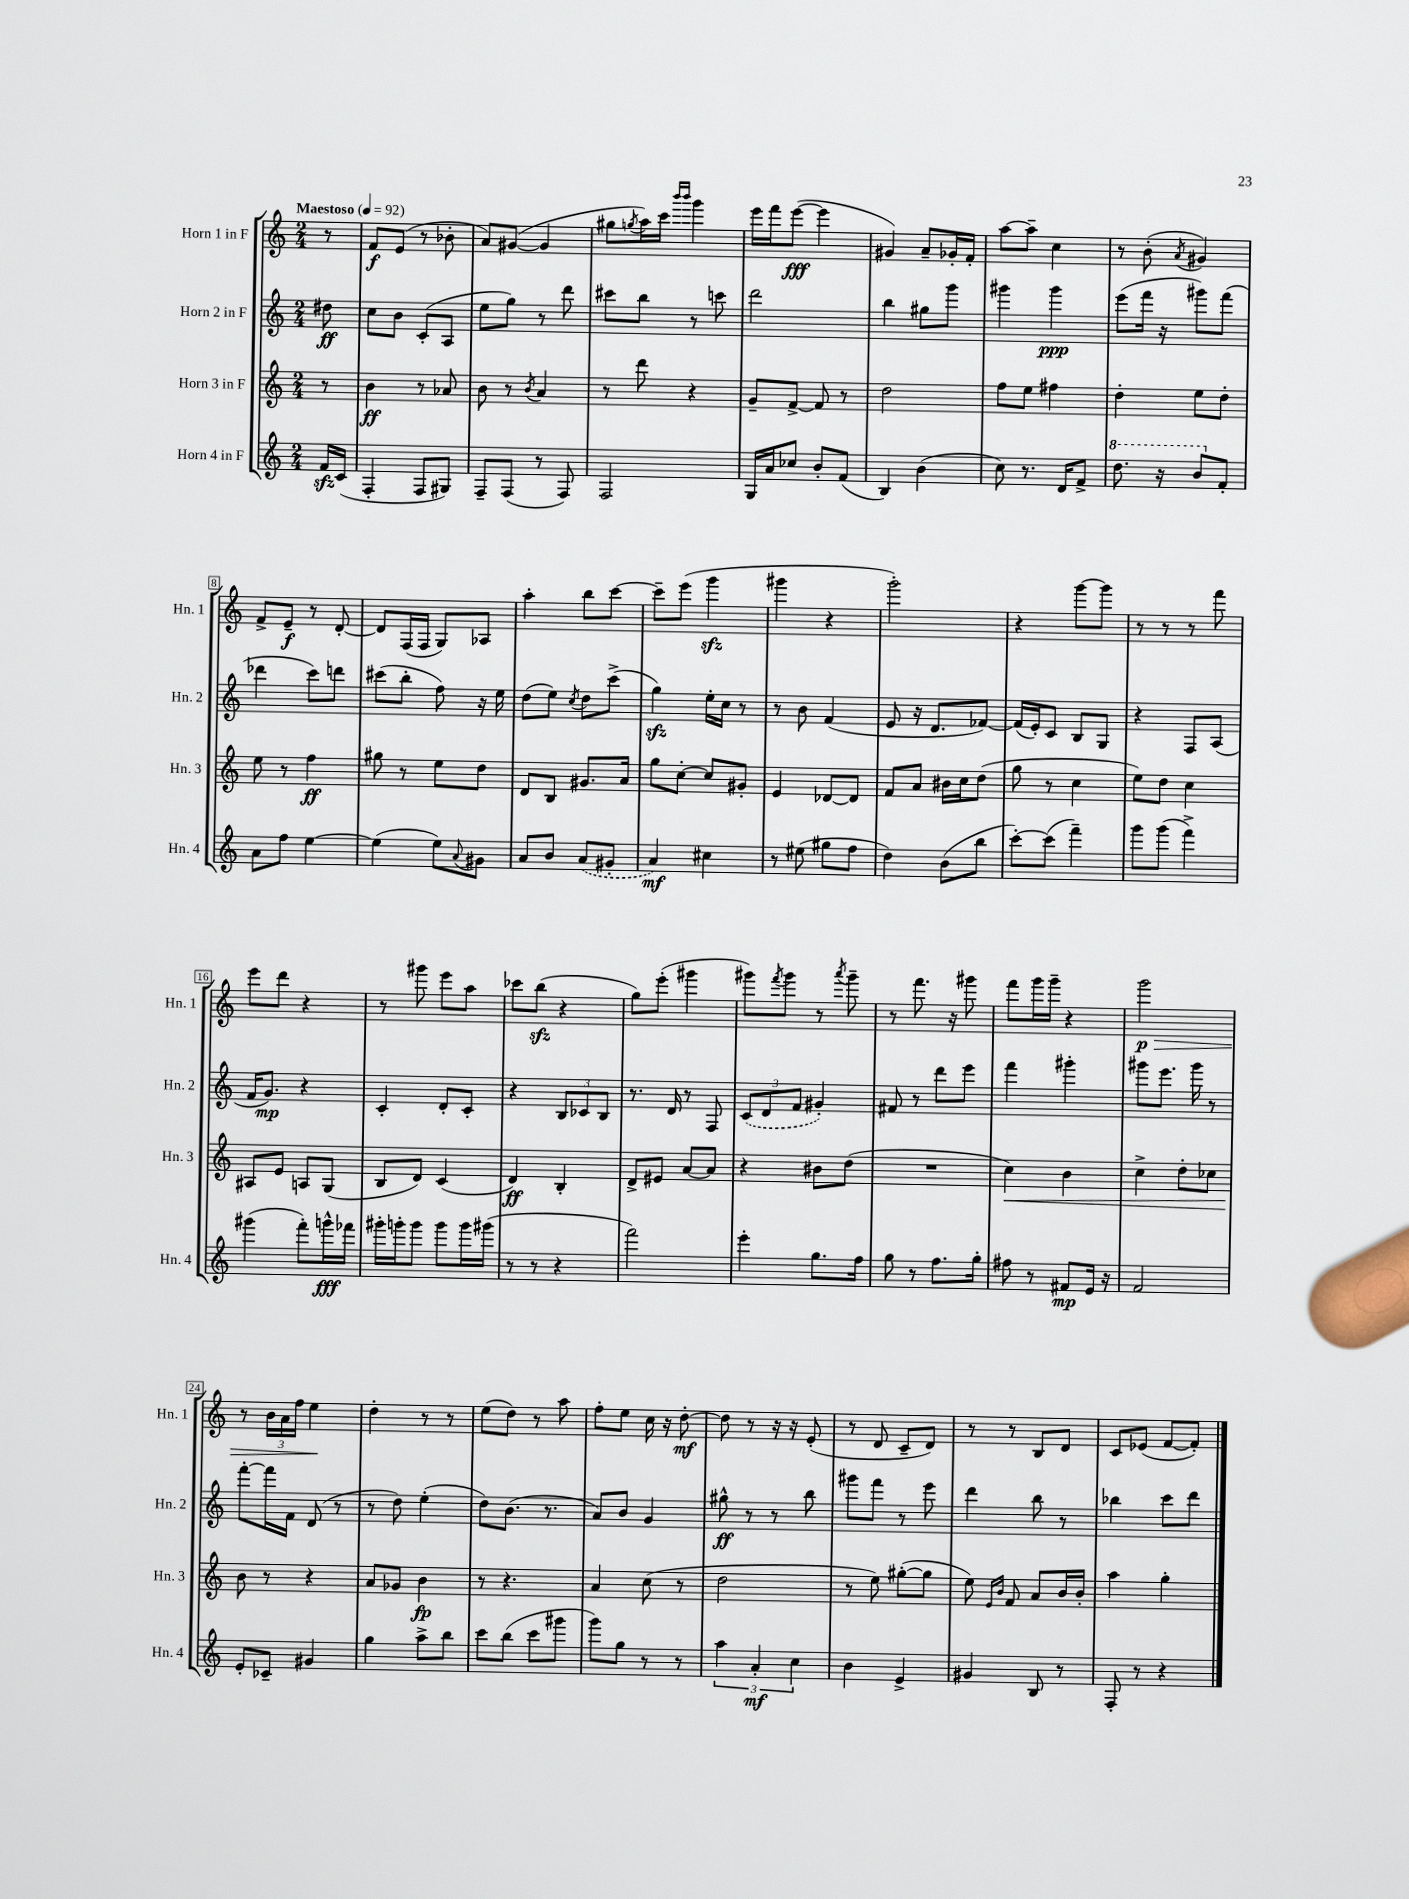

**kern	**kern	**kern	**kern
*staff4	*staff3	*staff2	*staff1
*clefG2	*clefG2	*clefG2	*clefG2
*k[]	*k[]	*k[]	*k[]
*M2/4	*M2/4	*M2/4	*M2/4
*MM92	*MM92	*MM92	*MM92
16f	8r	8dd#	8r
(16c	.	.	.
=	=	=	=
4F'	4b	8cc	8f
.	.	8b	(8e
8F	8r	(8c'	8r
8G#)	8a-	8A	8b-'
=	=	=	=
8F~	8b	8ee	8a)
(8F	8r	8gg)	([8g#
.	8qb	.	.
8r	4a	8r	4g#]
8F)	.	8ddd	.
=	=	=	=
2F	8r	8ccc#	8gg#
.	.	.	8qgg
.	8ddd	8bb	16aa)
.	.	.	16ccc
.	.	.	16qqbbb
.	.	.	16qqbbb
.	4r	8r	4ggg
.	.	8ccc	.
=	=	=	=
16G	8g~	2ddd	16eee
16a	.	.	16fff
8cc-	[8f^	.	([8eee
8b'	8f]	.	4eee]
(8f	8r	.	.
=	=	=	=
4B)	2dd	4bb	4g#)
(4b	.	8gg#	8a~
.	.	8ggg	16g-'
.	.	.	16f'
=	=	=	=
8cc)	8ff	4ggg#	[8aa
8.r	8ee	.	8aa~]
.	4ff#	4ggg#	4cc
16d	.	.	.
8f^	.	.	.
=	=	=	=
8.ddd	4dd'	(8eee	8r
.	.	16fff	(8b'
16r	.	16r	.
.	.	.	8qa
8bb	8ee	8ggg#)	4g#)
8f'	8dd'	(8fff	.
=	=	=	=
8a	8ee	4ddd-	8f^
8ff	8r	.	8e~
[4ee	4ff	8ccc)	8r
.	.	8ddd	[8d'
=	=	=	=
(4ee]	8gg#	(8ccc#	8d]
.	8r	8bb'	(16F
.	.	.	16F
8ee)	8ee	8ff)	8G)
8qqa	.	.	.
8g#	8dd	16r	8A-
.	.	16ee	.
=	=	=	=
8a	8d	(8dd	4aa'
8b	8B	8ee)	.
.	.	8qcc	.
(8a	8.g#	8dd	8bb
8g#'	.	(8ccc^	[8ccc
.	16a	.	.
=	=	=	=
4a)	8gg	4gg)	8ccc~]
.	[8cc'	.	(8eee
4cc#	8cc]	16ee'	4ggg
.	.	16cc	.
.	8g#'	8r	.
=	=	=	=
8r	4e	8r	4ggg#
(8ee#	.	8b	.
8gg#	[8d-	(4f	4r
8ff	8d-]	.	.
=	=	=	=
4dd)	8f	8e	2ggg')
.	8a	16r	.
.	.	8.d	.
(8b	16b#	.	.
.	16cc	.	.
8bb	(8dd	[8f-)	.
=	=	=	=
[8ccc')	8gg	(16f-]	4r
.	.	16e')	.
(8ccc]	8r	8c	.
4fff~)	4cc	8B	[8ggg
.	.	8G	8ggg]
=	=	=	=
8ggg	8ee)	4r	8r
(8ggg	8dd	.	8r
4fff^)	4cc	8F	8r
.	.	(8A	8fff
=	=	=	=
(4ggg#	8A#	16f	8eee
.	.	8.g)	.
.	8e	.	8ddd
8fff')	8A	4r	4r
16ggg^^	(8G	.	.
16fff-	.	.	.
=	=	=	=
16ggg#'	8B	4c'	8r
16ggg'	.	.	.
8ggg	8d)	.	8ggg#
8ggg	(4c	8d'	8eee
16ggg	.	8c'	8aa
(16ggg#	.	.	.
=	=	=	=
8r	4d)	4r	8ccc-
8r	.	.	(8bb
4r	4B'	12B	4r
.	.	12c-	.
.	.	12B	.
=	=	=	=
2fff)	8d^	8.r	8gg)
.	8e#	.	(8eee'
.	.	16d	.
.	[8a	8r	4ggg#
.	8a]	8F	.
=	=	=	=
4eee'	4r	(12c	8ggg#)
.	.	12d	.
.	.	.	8qfff
.	.	.	8ggg#
.	.	12f	.
8.gg	8b#	4g#')	8r
.	.	.	8qaaa
.	(8dd	.	8ggg#~
16ff	.	.	.
=	=	=	=
8gg	2r	8f#	8r
8r	.	8r	8.fff
8.ff	.	8ddd	.
.	.	.	16r
.	.	8eee	8ggg#
16gg'	.	.	.
=	=	=	=
8ff#	4cc)	4fff	8fff
8r	.	.	16ggg
.	.	.	16ggg~
8f#	4b	4ggg#'	4r
16e	.	.	.
16r	.	.	.
=	=	=	=
2f	4cc^	8ggg#	2ggg
.	.	8.eee	.
.	8dd'	.	.
.	.	16ggg#	.
.	8cc-	8r	.
=	=	=	=
8e'	8b	[8fff'	8r
8c-~	8r	16fff]	24b
.	.	.	24a
.	.	16f	.
.	.	.	24ff
4g#	4r	(8d	4ee
.	.	8r	.
=	=	=	=
4gg	8a	8r	4dd'
.	8g-	8dd)	.
8aa^	4b	(4ee'	8r
8bb	.	.	8r
=	=	=	=
8ccc	8r	8dd)	(8ee
(8bb	4.r	(8.b	8dd)
8ccc	.	.	8r
.	.	8.r	.
8ggg#	.	.	8aa
=	=	=	=
8ggg)	4a	8a)	8ff'
8gg	.	8b	8ee
8r	(8cc	4g	16cc
.	.	.	16r
8r	8r	.	[8dd'
=	=	=	=
6aa	2dd	8gg#^^	8dd]
.	.	8r	8r
6a'	.	.	.
.	.	8r	16r
.	.	.	16r
6cc	.	.	.
.	.	8bb	(8e'
=	=	=	=
4b	8r	8ggg#	8r
.	8ee)	8fff	8d
4e^	([8gg#'	8r	8c~
.	8gg#]	8eee	8d)
=	=	=	=
4g#	8ee)	4ddd	8r
.	16qqe	.	.
.	16qqb	.	.
.	8f	.	8r
8B	8a	8bb	8B
8r	16b	8r	8d
.	16b'	.	.
=	=	=	=
8F'	4aa	4bb-	8c
8r	.	.	(8e-
4r	4gg'	8ccc	[8f
.	.	8ddd	8f'])
==	==	==	==
*-	*-	*-	*-
